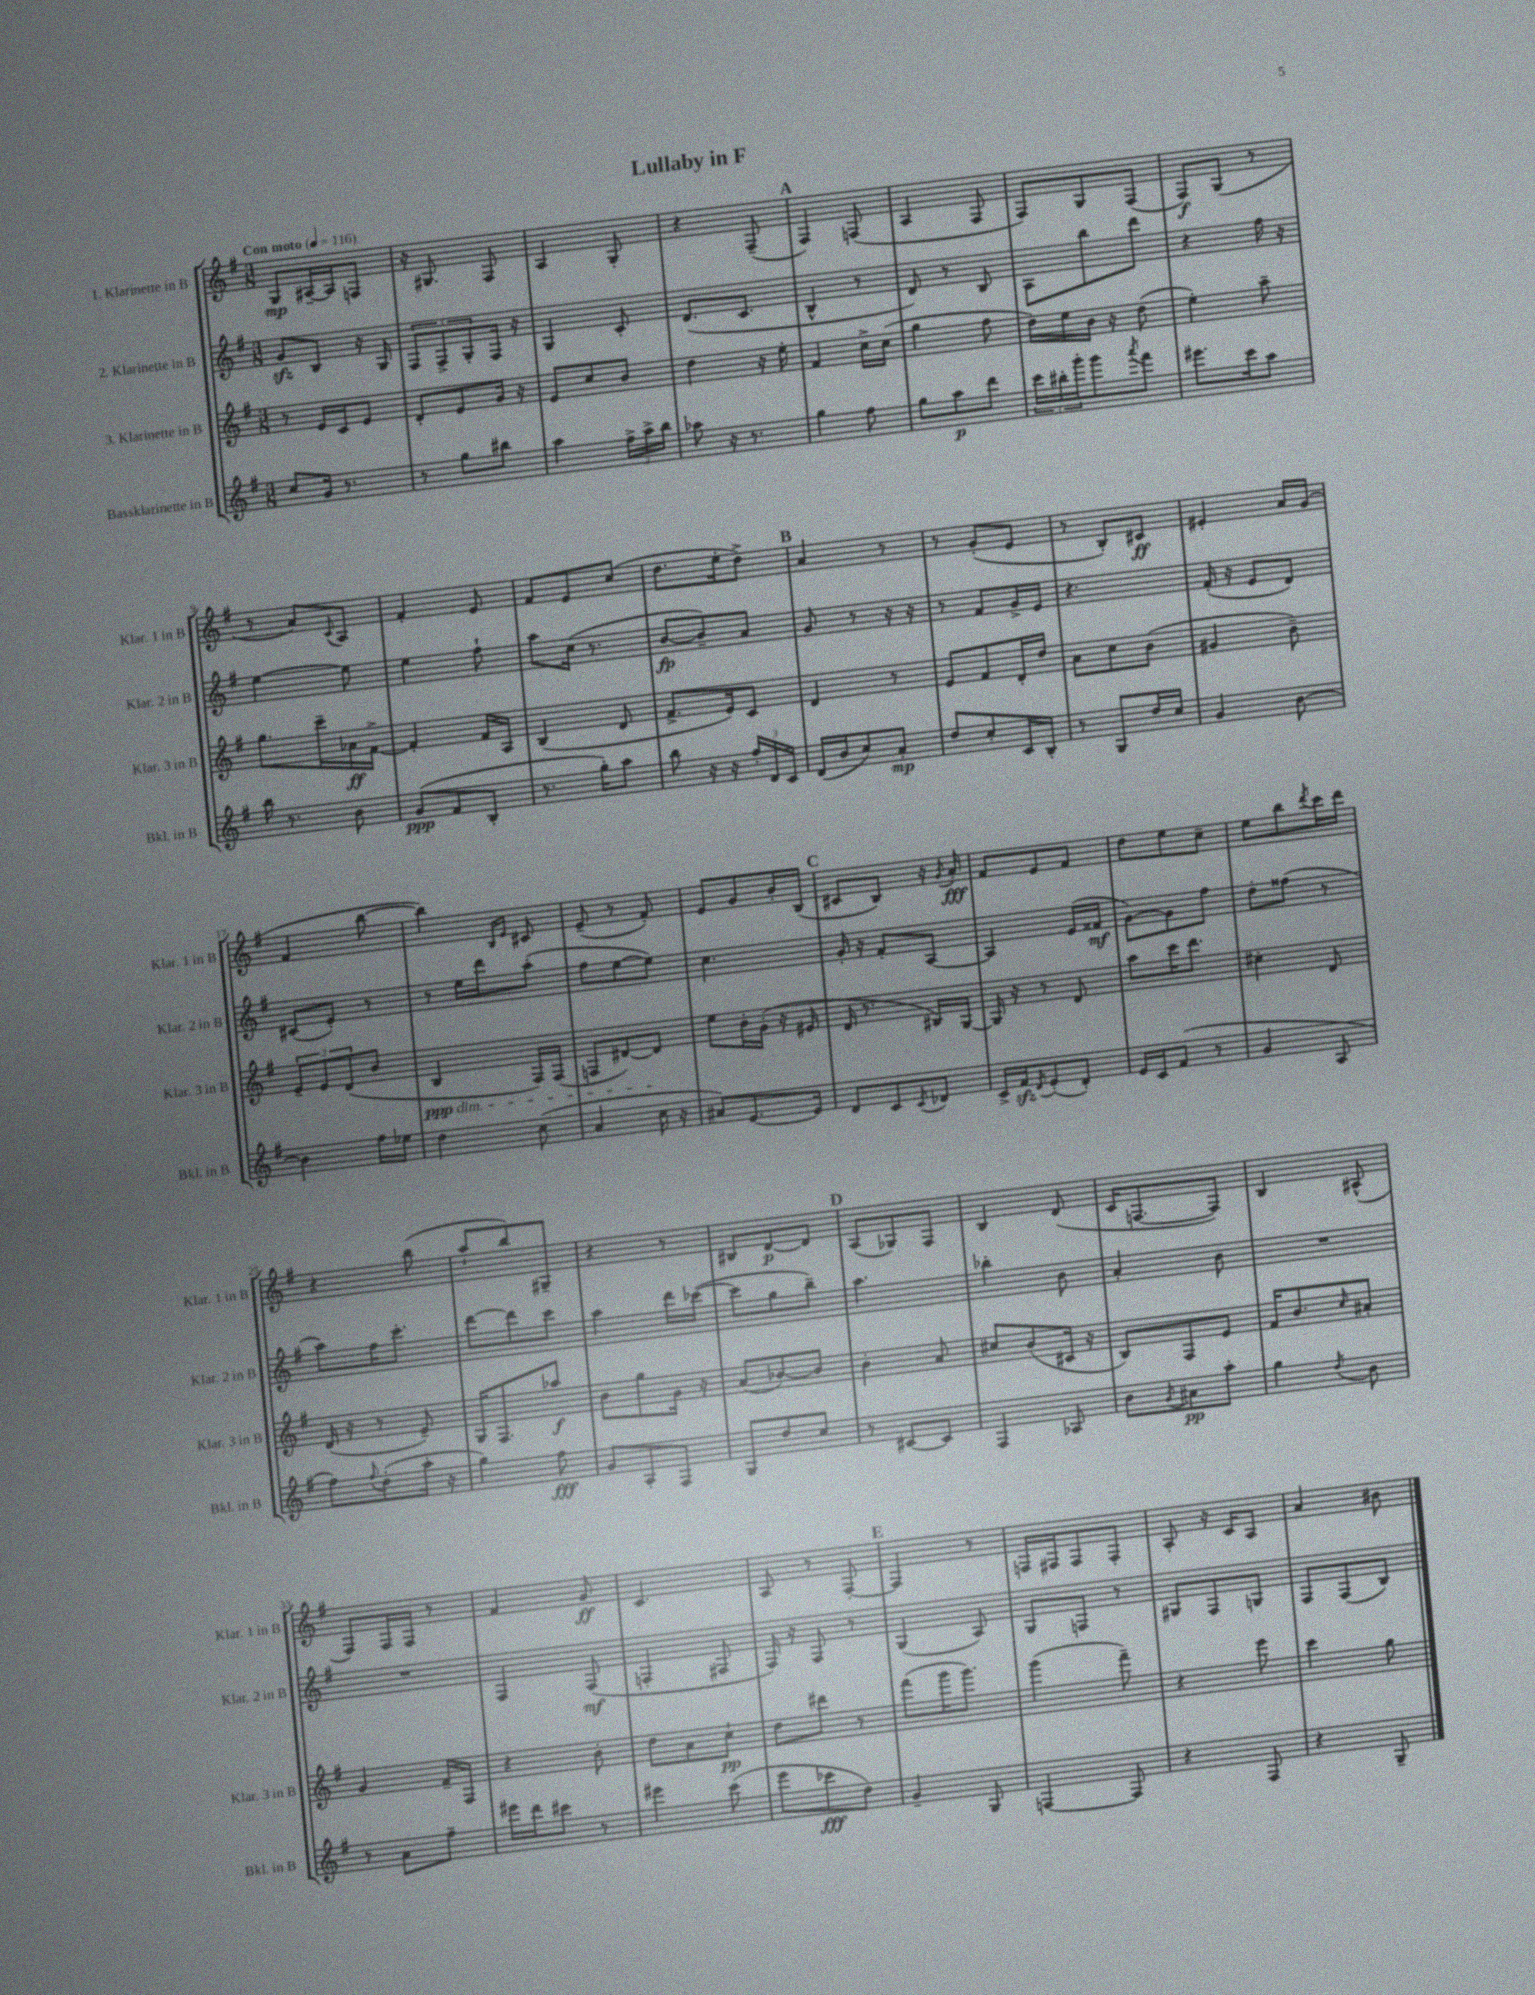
\header { title = "Lullaby in F" }
<<
\new StaffGroup <<
\new Staff = "s0" \with { instrumentName = "1. Klarinette in B" shortInstrumentName = "Klar. 1 in B" } {
    \clef treble \key g \major \numericTimeSignature \time 3/8 \tempo "Con moto" 4 = 116
    g8\mp ais16~-- ais16 f8 |
    r16 gis8. fis8 |
    a4 g8-. |
    r4 fis8--( |
    \mark \markup { \bold "A" } fis4) f8( |
    a4 fis8 |
    fis8) g8 fis8( |
    fis8\f) g8( r8 |
    r8 a'8) \appoggiatura { c'8 } a8 |
    fis'4-. e'8 |
    fis'8 e'8 c''8( |
    d''8. e''16-. d''8->) |
    \mark \markup { \bold "B" } a'4 r8 |
    r8 g'8-.( e'8 |
    r8 b8-.) cis'8\ff |
    eis'4-. a'16 g'16( |
    fis'4 b''8~ |
    b''4) \grace { b16 e'16 } cis'8 |
    e'8--( r8 fis'8-.) |
    e'8 g'8 b'16-. b16( |
    \mark \markup { \bold "C" } cis'8 b8) r16 \acciaccatura { g'8 } a'16-.\fff |
    fis'8 e'8 fis'8 |
    d''8 e''8 c''8-- |
    e''8 b''8 \acciaccatura { d'''8 } c'''16 d'''16 |
    r4 b''8( |
    a''8-! b''8) gis8-- |
    r4 r8 |
    bis8 d'8~\p d'8 |
    \mark \markup { \bold "D" } a8( ges8) fis8 |
    b4 d'8( |
    c'16 f8.~ f8) |
    b4 ais8-^( |
    fis8) fis16 fis16 r8 |
    fis'4 g'8\ff |
    c'4. |
    a8 r8 fis8~-. |
    \mark \markup { \bold "E" } fis4 r8 |
    f16 fis16 fis8 fis8-. |
    a8-. r16 c'16 a8 |
    a'4 bis'8 \bar "|." |
}
\new Staff = "s1" \with { instrumentName = "2. Klarinette in B" shortInstrumentName = "Klar. 2 in B" } {
    \clef treble \key g \major \numericTimeSignature \time 3/8
    g'8\sfz b8 r16 g16 |
    \tuplet 3/2 { fis8 fis8-> g8-. } fis16 r16 |
    g4 c'8-. |
    d'8.( c'8. |
    \mark \markup { \bold "A" } b4-^ r8 |
    d'8) r8 b8 |
    a8 b''8 d'''8 |
    r4 fis''16 r16 |
    e''4~ e''8 |
    e''4 fis''8-! |
    a''8 c''16( r8. |
    b'8~\fp b'8--) a'8 |
    \mark \markup { \bold "B" } g'8 r8 r16 r16 |
    r8 fis'8 g'16-> e'16 |
    r4. |
    fis'16-.( r16 e'8 d'8) |
    cis'8( e'8-.) r8 |
    r8 e''16 d'''16 a''8-.( |
    fis''8 e''8~ e''8) |
    c''4. |
    \mark \markup { \bold "C" } g'16-. r16 fis'8-. a8~ |
    a4 e'16( fisis'16\mf |
    g'8~) g'8 fis''8 |
    d''8-. fisis''8( r8 |
    a''8) fis''16 c'''8.-. |
    d'''8~ d'''8 c'''8 |
    a''4 d'''16 ces'''16~( |
    ces'''8 g''8 b''8--) |
    \mark \markup { \bold "D" } a''4. |
    bes''4-. b'8 |
    a'4-. b'8 |
    R4. |
    R4. |
    fis4 fis8\mf( |
    f4-. fis8 |
    fis16) r16 fis8 r8 |
    \mark \markup { \bold "E" } g4( a8) |
    g8 f8 r8 |
    gis8 fis8 g8 |
    fis8 fis8( b8) \bar "|." |
}
\new Staff = "s2" \with { instrumentName = "3. Klarinette in B" shortInstrumentName = "Klar. 3 in B" } {
    \clef treble \key g \major \numericTimeSignature \time 3/8
    r8 e'16 c'16 e'8 |
    d'8-. e'8 g'16 r16 |
    e'8 c''8 b'8 |
    d''4 r16 e''16-. |
    \mark \markup { \bold "A" } fis'4 c''16-> c''16( |
    g''4 fis''8 |
    d''16) e''16 b'16 r16 d''8( |
    e''4-.) a''8-- |
    g''8. c'''16-- aes'16\ff fis'16~-> |
    fis'4-. fis'16 a16 |
    b4( d'8 |
    fis'8.-> e'16) c'8 |
    \mark \markup { \bold "B" } d'4 r8 |
    e'8 fis'8 d'16-. d''16 |
    a'8 c''8 b'8( |
    gis'4 b'8--) |
    \tuplet 3/2 { e'8-- e'8 d'8( } b'8 |
    b4\ppp\dim fis16) fis16( |
    f8 dis'8~) dis'8\! |
    e''8 b'16-. g'16-.( r16 eis'16 |
    \mark \markup { \bold "C" } d'16 r8. bis16) g16~ |
    g16 r16 r8 d'8 |
    a''8 c'''16 d'''8. |
    cis''4-. d'8 |
    d'16( r16 r8 e'8--) |
    g16 fis8. aes''8\f |
    b'8 g''8 g'16 r16 |
    a'8( bes'8~) bes'8 |
    \mark \markup { \bold "D" } b'4-. a'8 |
    cis''8 b'8( cis'16 r16 |
    b8) fis8 e'8 |
    fis'16 b'8. \grace { c''16 } ais'8-. |
    g'4 fis'16-- fis16 |
    r4 b'8-. |
    d''8 a'8 c''8-!\pp |
    d''8 dis'''8 r8 |
    \mark \markup { \bold "E" } fis'''8( g'''16 g'''8.) |
    g'''4( fis'''8--) |
    r4 e'''8 |
    c'''4 g''8 \bar "|." |
}
\new Staff = "s3" \with { instrumentName = "Bassklarinette in B" shortInstrumentName = "Bkl. in B" } {
    \clef treble \key g \major \numericTimeSignature \time 3/8
    c''8 g'16 r8. |
    r8 g''8 bis''8 |
    a''4 \tuplet 3/2 { fis''16-> a''16-> b''16 } |
    aes''8 r16 r8. |
    \mark \markup { \bold "A" } g''4 fis''8 |
    g''8 a''8\p d'''8 |
    \tuplet 3/2 { c'''16 bis''16-. g'''16-. } g'''8 \acciaccatura { a'''8 } fis'''8 |
    eis'''8. c'''16 a''8 |
    b''16 r8. b'8 |
    g'8\ppp( fis'8 b8-. |
    r8. g''16-.) a''8 |
    b''8 r16 r16 \tuplet 3/2 { fis''16-. d'16 c'16 } |
    \mark \markup { \bold "B" } d'16( b'16 c''8) a'8-.\mp |
    d''8 c''8-. c'16 b16-. |
    r8 g8 d''16 c''16 |
    g'4 b'8~ |
    b'4 fis''16 ees''16 |
    d''4 c''8( |
    a'4 c''16 r16 |
    ais'8) e'8.~ e'16 |
    \mark \markup { \bold "C" } d'8 c'8 \acciaccatura { c'8 } des'8 |
    c'16-> fis'16\sfz \acciaccatura { d'8 } e'8-.( d'8-.) |
    e'16 c'16 fis'8( r8 |
    g'4 a8 |
    fis''8) \appoggiatura { fis''8 } d''8-.( a''16-. r16 |
    g''4) fis''8\fff |
    g'8 a8-. fis8 |
    g8 d''8 c''8 |
    \mark \markup { \bold "D" } r8 cis'8~ cis'8 |
    fis4 aes8 |
    b'8 \acciaccatura { g'8 } ais'8\pp a''8-. |
    g''4 \acciaccatura { d''8 } b'8 |
    r8 a'8 fis''8-- |
    eis'''16 d'''16 cis'''8 r8 |
    eis'''4 c'''8( |
    e'''8 ces'''8\fff d''8) |
    \mark \markup { \bold "E" } g'4-- g8 |
    f4~ f8 |
    r4 fis8 |
    r4 g8-- \bar "|." |
}
>>
>>
